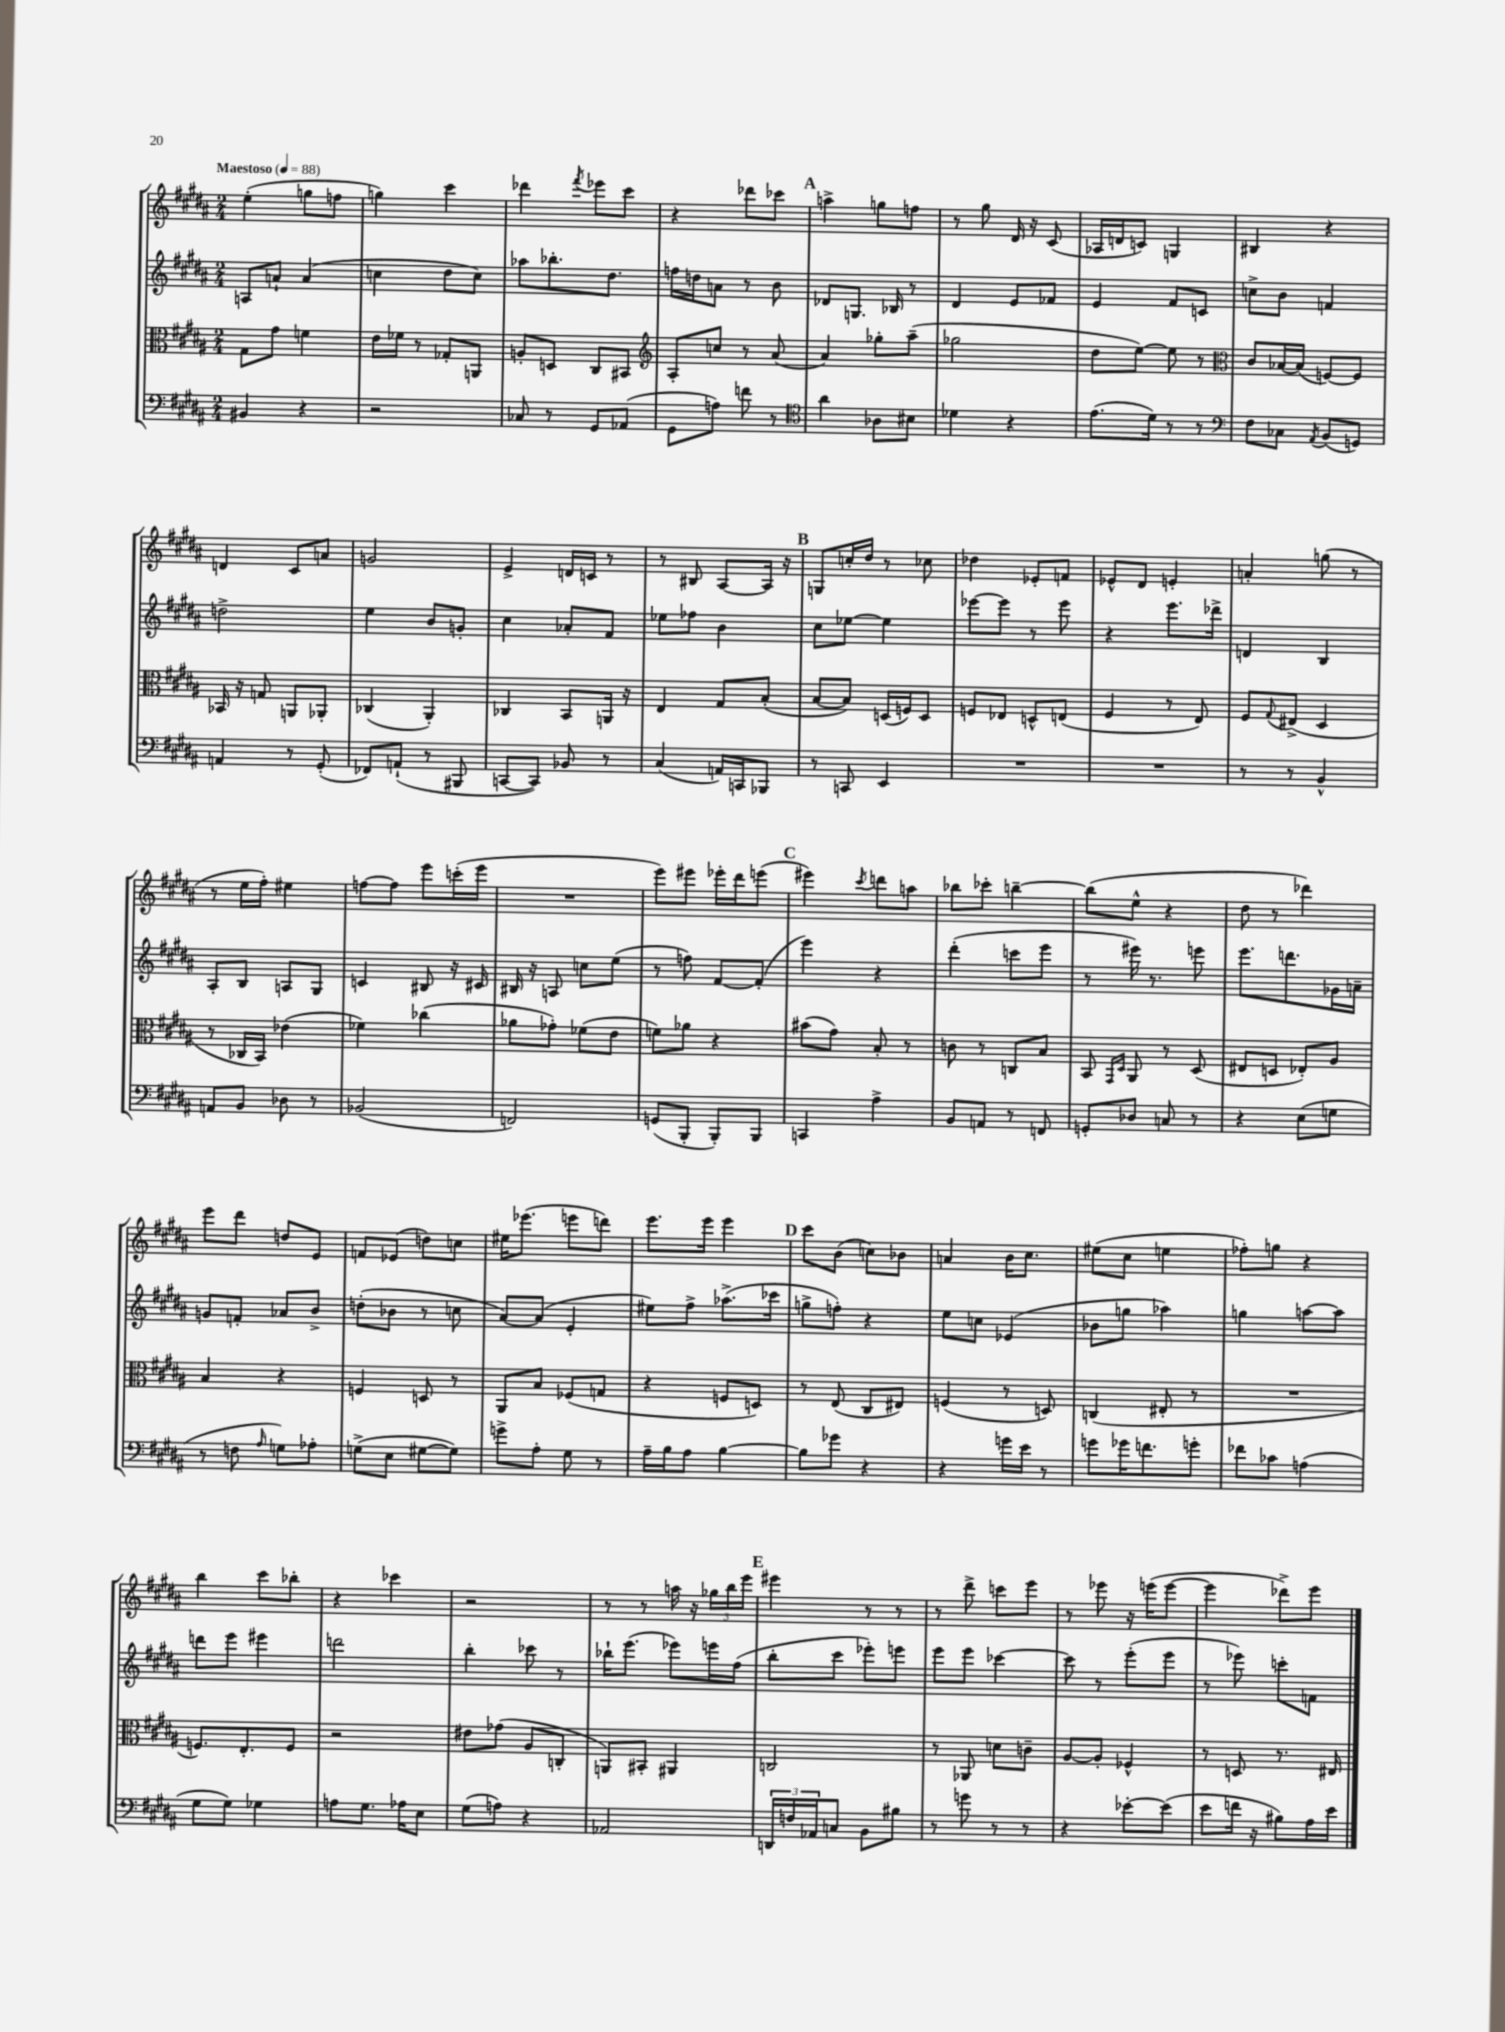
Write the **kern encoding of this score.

**kern	**kern	**kern	**kern
*staff4	*staff3	*staff2	*staff1
*clefF4	*clefC3	*clefG2	*clefG2
*k[f#c#g#d#a#]	*k[f#c#g#d#a#]	*k[f#c#g#d#a#]	*k[f#c#g#d#a#]
*M2/4	*M2/4	*M2/4	*M2/4
*MM88	*MM88	*MM88	*MM88
4BB#	8G#	8A	(4ee'
.	8g#	8a`	.
4r	4f	(4a	8gg
.	.	.	8ff
=	=	=	=
2r	16e	4cc	4gg)
.	16f-	.	.
.	8r	.	.
.	8G-'	8dd#	4ccc#
.	8AA	8cc)	.
=	=	=	=
8C-	8A'	8aa-	4ddd-
8r	8D	8.bb-'	.
.	.	.	8qfff#
8GG#	8C#	.	8eee-
.	.	8.dd#	.
(8AA-	8BB#	.	8ccc#
=	=	=	=
*	*clefG2	*	*
8GG#	8A#'	16ff	4r
.	.	16dd	.
8A)	8cc	8a	.
8f	8r	8r	8ddd-
8r	(8a#	8b	8ccc-
=	=	=	=
*clefC4	*	*	*
4a#	4a#)	8d-	4aa^
.	.	8.G	.
8A-	8gg-'	.	8gg
.	.	16B-	.
8B#	(8aa#~	8r	8ff
=	=	=	=
4d-	2gg-	4d#	8r
.	.	.	8gg#
4r	.	8e	16d#
.	.	.	16r
.	.	8f-	(8c#
=	=	=	=
(8.e	8dd#	4e	16A-
.	.	.	16d
.	[8ee)	.	8c)
16d#)	.	.	.
8r	8ee]	8f#	4G
8r	8r	8c	.
=	=	=	=
*clefF4	*clefC3	*	*
8F#	8c#	8cc^	4B#
8C-	[16B-	8b	.
.	(16B-]	.	.
8qAA#	.	.	.
(8BB	[8F)	4f	4r
8GG)	8F]	.	.
=	=	=	=
4AA	16BB-	2dd^	4d
.	16r	.	.
.	8G	.	.
8r	8AA	.	8c#
(8GG#'	8AA-'	.	8a
=	=	=	=
8FF-)	(4C-	4ee	2g
(8AA`	.	.	.
8r	4AA#')	8b	.
8BBB#	.	8g'	.
=	=	=	=
[8CC	4C-	4cc#	4e^
8CC])	.	.	.
8BB-	8BB	8a-'	16d
.	.	.	16c
8r	16AA	8f#	8r
.	16r	.	.
=	=	=	=
(4C#	4E	8ee-	8r
.	.	8ff-	8B#
16AA)	8G#	4b	[8A#
16CC	.	.	.
8BBB-	(8B'	.	16A#]
.	.	.	16r
=	=	=	=
8r	[8B	8cc#	8G
8CC	8B])	[8ee-	16cc'
.	.	.	16dd#
4EE	(16D	4ee-]	8r
.	16F)	.	.
.	8D	.	8cc-
=	=	=	=
2r	8F	[8eee-	4dd-
.	8E-	8eee-]	.
.	8D^^	8r	8e-'
.	(8E	8eee-	8f
=	=	=	=
2r	4F#	4r	8e-^^
.	.	.	8d#
.	8r	8.eee	4e'
.	8E)	.	.
.	.	16ddd-^	.
=	=	=	=
8r	8F#	4d	4a'
.	8qqG#	.	.
8r	(8E#^	.	.
4BB^^	4D#	4B	(8gg
.	.	.	8r
=	=	=	=
8AA	8r	8A#'	8r
8BB	16C-	8B	16ee
.	16BB)	.	16ff#')
8D-	(4e-	8A	4ee#
8r	.	8G#	.
=	=	=	=
(2BB-	4f-)	4c	[8ff
.	.	.	8ff]
.	(4cc-	8B#	8eee
.	.	16r	(16ccc'
.	.	16c#	16eee
=	=	=	=
2FF)	8a-	16B#	2r
.	.	16r	.
.	8g-')	8A	.
.	(8f-	8cc	.
.	8e	(8ee	.
=	=	=	=
(8GG	8f)	8r	8eee)
8BBB'	8a-	8ff)	8eee#
8BBB')	4r	[8f#	16eee-'
.	.	.	16ddd#
8BBB	.	(8f#']	(8eee
=	=	=	=
4CC	(8b#	4eee)	4eee#)
.	8g#)	.	.
.	.	.	8qccc#
4A#^	8B'	4r	8ddd
.	8r	.	8aa
=	=	=	=
8BB	8c	(4ddd#'	8bb-
8AA	8r	.	8ccc-'
8r	8C	8ccc	[4bb~
8FF	8B	8eee	.
=	=	=	=
8GG'	8BB	8r	(8bb]
.	16qqGG#	.	.
.	16qqD#	.	.
8D-	8AA#	16eee#)	8ee^^
.	.	8.r	.
8C	8r	.	4r
8r	(8D#	8eee	.
=	=	=	=
4r	8E#	8.eee	8dd#
.	8D	.	8r
.	.	8.ddd	.
(8E	8E-')	.	4ddd-)
8G	8A#	16g-	.
.	.	16a~	.
=	=	=	=
8r	4B	8g	8eee
8F	.	8f'	8ddd#
16qqA#	.	.	.
8G)	4r	8a-	8dd
8A-'	.	8b^	8e
=	=	=	=
(8G^	4F	(8dd'	8f
8E	.	8b-	(8e-
[8G#	8D	8r	8dd)
8G#])	8r	8cc	8cc
=	=	=	=
8g^	8AA#	[8a#)	16ee#
.	.	.	(8.eee-
8A#'	8B	(8a#]	.
8G#	(8F-	4e'	8eee
8r	8G	.	8ddd)
=	=	=	=
16A#~	4r	8ee#)	8.eee
16B	.	.	.
8A#	.	8ff#^	.
.	.	.	16eee
[4B	8F	(8.aa-^	4eee
.	8D)	.	.
.	.	16ccc-	.
=	=	=	=
8B]	8r	8gg^	8ccc#
8g-	(8E	8ff')	(8b
4r	8C#	4r	8cc)
.	8E#)	.	8b-
=	=	=	=
4r	(4F	8ee	4a
.	.	8cc	.
16g	8r	(4e-	16b
16e	.	.	8.cc#
8r	8D)	.	.
=	=	=	=
8g	(4C	8b-	(8ee#
16g-	.	8gg	8cc#
8.f	.	.	.
.	8E#'	4aa-)	4ee
8g'	8r	.	.
=	=	=	=
8f-	2r	4gg	8ff-')
8c-	.	.	8gg
(4A	.	[8aa	4r
.	.	8aa]	.
=	=	=	=
8G#	8.F)	8ddd	4bb
8G#)	.	8eee	.
.	8.E'	.	.
4G-	.	4eee#	8ccc#
.	8F	.	8bb-'
=	=	=	=
8A	2r	2ddd	4r
8.G#	.	.	.
.	.	.	4ccc-
16A-	.	.	.
8E	.	.	.
=	=	=	=
(8G#	8e#	4bb'	2r
8A)	(8g-	.	.
4r	8A#	8ccc-	.
.	8C'	8r	.
=	=	=	=
2AA-	8AA)	16bb-`	8r
.	.	(8.eee	.
.	8BB#'	.	8r
.	4AA#	8eee-)	16aa
.	.	.	16r
.	.	16eee	24gg-
.	.	.	24bb
.	.	(16ff#	.
.	.	.	24eee
=	=	=	=
24DD	2C	8bb'	4eee#
24F	.	.	.
24AA-	.	.	.
8C	.	8ccc#	.
8BB	.	8eee-')	8r
8B#	.	8eee	8r
=	=	=	=
8r	8r	8eee	8r
8g	8AA-	8eee	8ddd#^
8r	8d	[4ccc-	8ccc
8r	8c~	.	8eee
=	=	=	=
4r	[8A#	8ccc-]	8r
.	8A#']	8r	8eee-
[8e-'	4F-^^	(8eee'	16r
.	.	.	(16eee
(8e-]	.	8eee	[8eee
=	=	=	=
8e	8r	8r	4eee]
16f	8D	8eee-)	.
16r	.	.	.
8B#)	8.r	8ccc'	8ddd-^)
16A#	.	8f	8eee
16e	16E#	.	.
==	==	==	==
*-	*-	*-	*-
